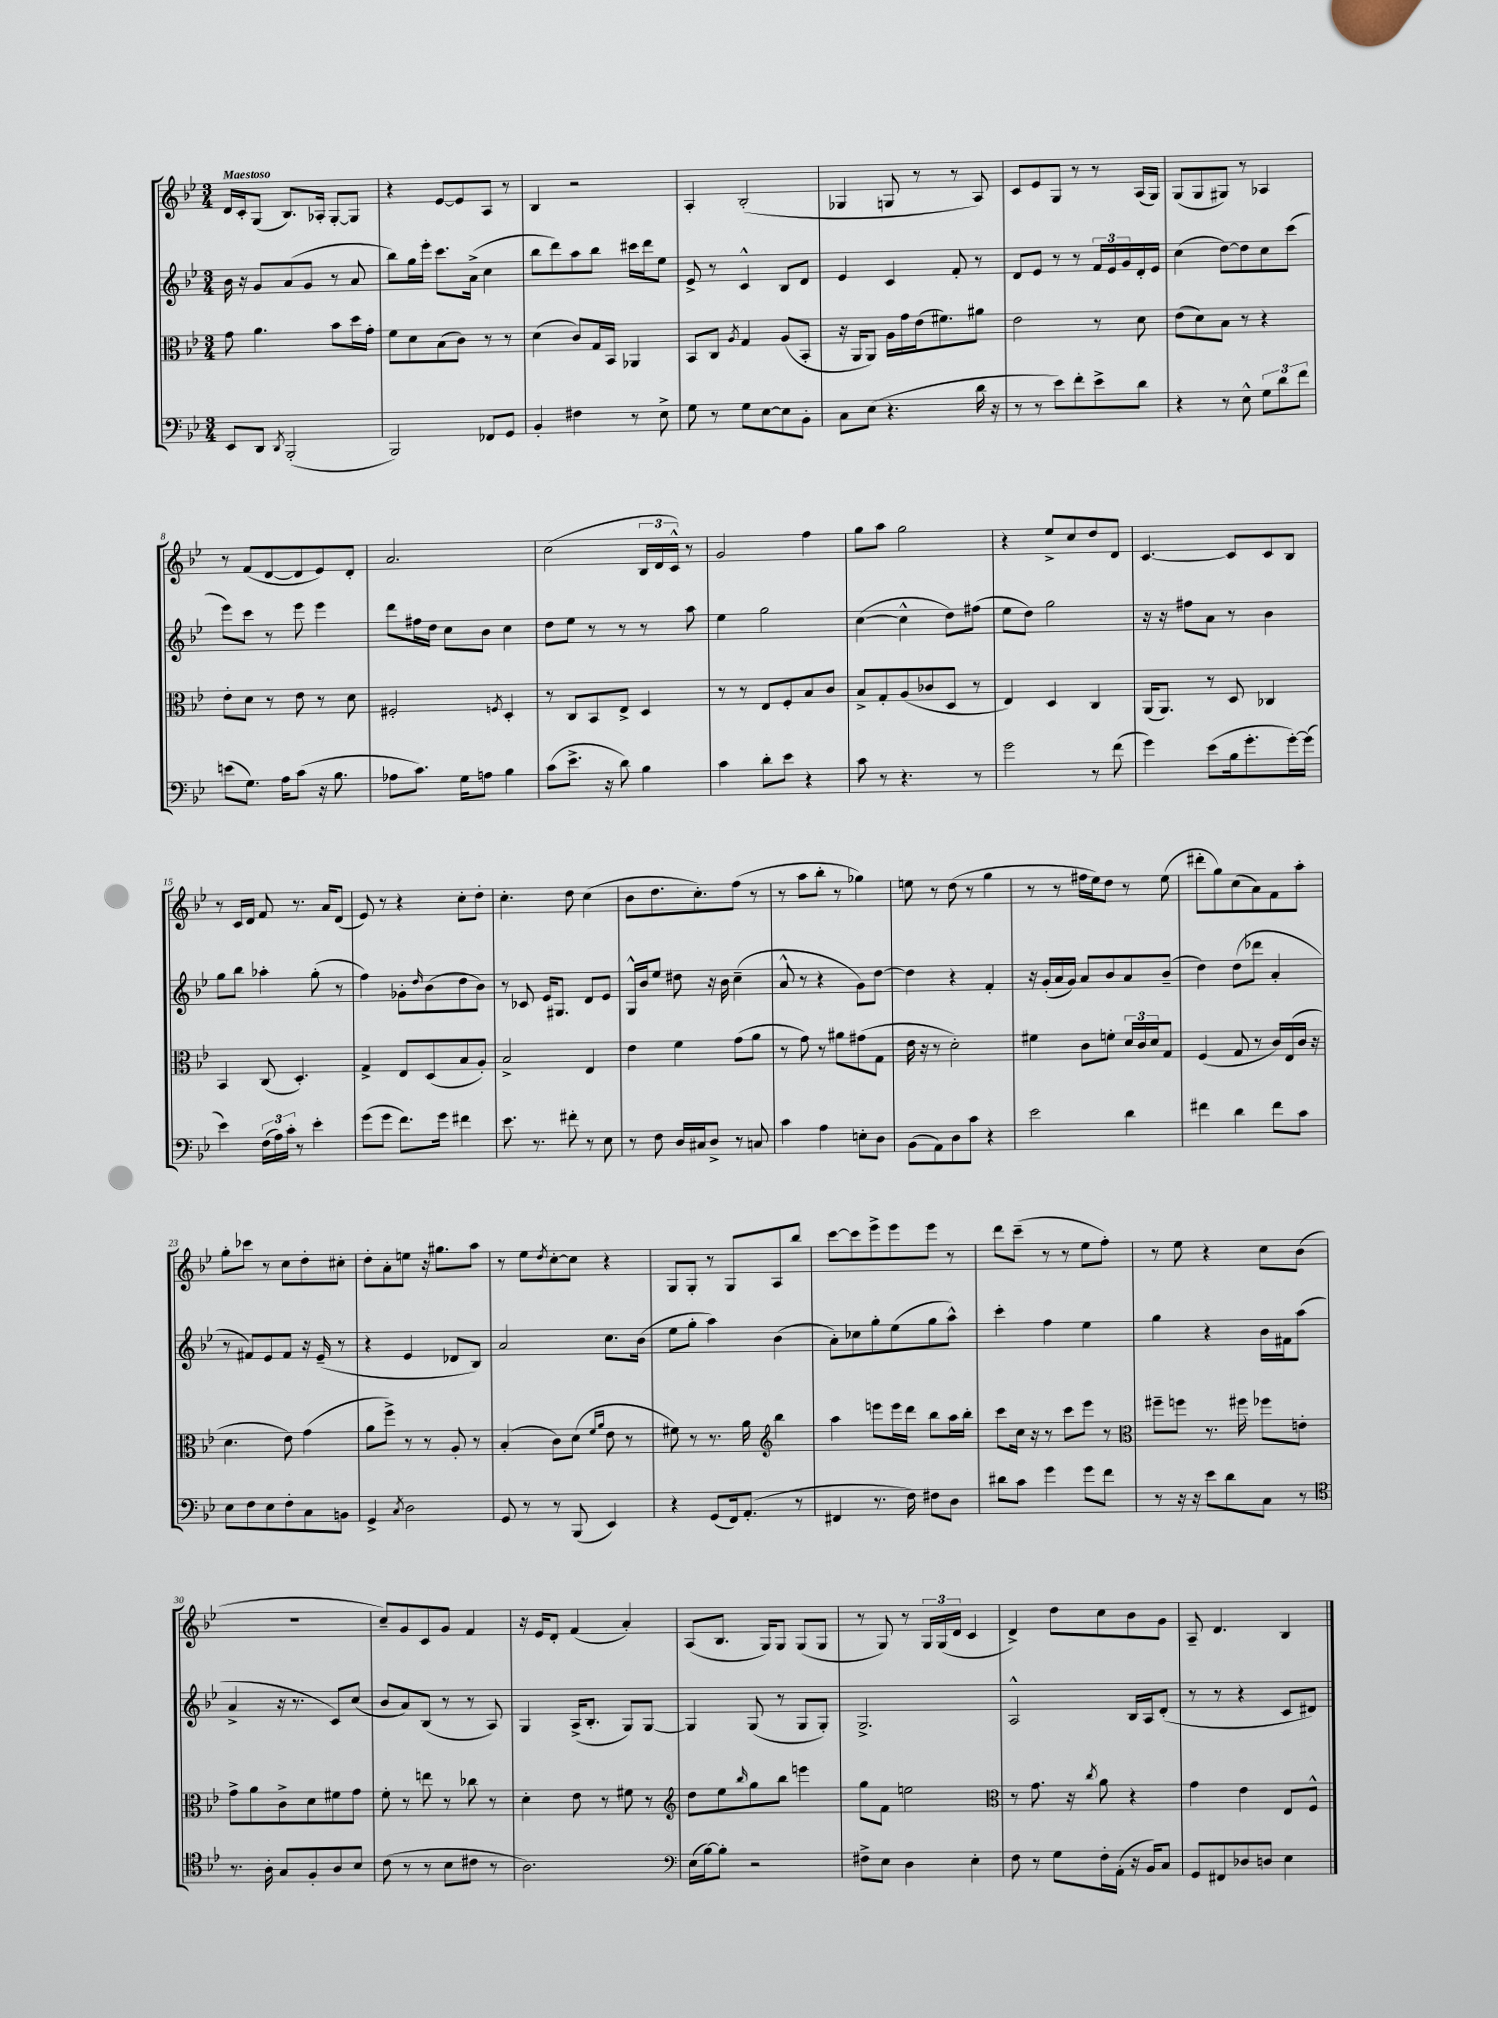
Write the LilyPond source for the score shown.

<<
\new StaffGroup <<
\new Staff = "s0" {
    \clef treble \key bes \major \numericTimeSignature \time 3/4 \tempo "Maestoso"
    d'16 c'16-. g8( bes8.) aes16-. g8~-. g8 |
    r4 ees'8~ ees'8 a8 r8 |
    bes4 r2 |
    a4-. bes2-.( |
    ges4 g8 r8 r8 a8) |
    c'8 ees'8 g8 r8 r8 a16( g16) |
    g8( g8 gis8) r8 aes4 |
    r8 f'8( d'8~ d'8 ees'8) d'8-. |
    a'2. |
    c''2( \tuplet 3/2 { bes16 d'16 c'16-^) } r8 |
    g'2 f''4 |
    g''8 a''8 g''2 |
    r4 ees''8-> c''8 d''8 d'8 |
    c'4.~ c'8 c'8 bes8 |
    r8 c'16 d'16 f'8 r8. a'16 d'8( |
    ees'8) r8 r4 c''8-. d''8-. |
    c''4.-. d''8 c''4( |
    bes'8 d''8. c''8.-.) f''8( r8 |
    r8 a''8 bes''8-. r8 ges''4) |
    e''8 r8 d''8( r8 g''4 |
    r8 r8 fis''16 ees''16) d''8 r8 ees''8( |
    dis'''8-. g''8) c''8( a'8) f'8 a''8-. |
    g''8-. ces'''8 r8 c''8 d''8-. cis''8-. |
    d''8-. a'8-. e''8 r16 gis''8. a''8 |
    r8 ees''8 \acciaccatura { d''8 } c''8~-. c''8 r4 |
    g8 g8-. r8 g8 a8 bes''8 |
    c'''8~ c'''8 ees'''8-> ees'''8 ees'''8 r8 |
    d'''8 c'''8--( r8 r8 ees''8 f''8-.) |
    r8 ees''8 r4 c''8 bes'8( |
    R2. |
    c''8--) g'8 c'8 g'8 f'4 |
    r16 ees'16 d'8-. f'4( a'4-.) |
    a8( bes8. g16) g8 g8( g8 |
    r8 g8) r8 \tuplet 3/2 { g16 g16( d'16 } c'4 |
    d'4->) d''8 c''8 bes'8 g'8 |
    a8-- d'4. bes4 \bar "|." |
}
\new Staff = "s1" {
    \clef treble \key bes \major \numericTimeSignature \time 3/4
    bes'16 r16 g'8 a'8( g'8 r8 a'8 |
    bes''8) g''16 ees'''16-. c'''8. a'16->( c''4 |
    bes''8 d'''8) a''8 bes''8 cis'''16 d'''16 ees''8 |
    ees'8-> r8 c'4-^ bes8 d'8 |
    ees'4 c'4 f'8-. r8 |
    d'8 ees'8 r8 r8 \tuplet 3/2 { f'16 ees'16 g'16 } d'16-. ees'16 |
    c''4( d''8~) d''8 c''8 c'''8( |
    ees'''8) c'''8 r8 ees'''8 ees'''4 |
    d'''8 fis''16 d''16 c''8 bes'8 c''4 |
    d''8 ees''8 r8 r8 r8 a''8 |
    ees''4 g''2 |
    c''4~( c''4-^ d''8) fis''8( |
    ees''8 d''8) g''2 |
    r16 r16 fis''8 a'8 r8 bes'4 |
    g''8 bes''8 aes''4-. g''8-.( r8 |
    f''4) ges'8-. \grace { d''16 } bes'8( d''8 bes'8) |
    r8 ces'8 ees'16 gis8. d'8 ees'8 |
    g16-^ bes'16 ees''8 dis''8 r16 bes'16 c''4--( |
    a'8-^ r8 r4 g'8) d''8~ |
    d''4 r4 f'4-. |
    r16 g'16-.( a'16 g'16) a'8 bes'8 a'8 bes'8--( |
    d''4) d''8( des'''8 a'4-. |
    r8 fis'8) ees'8 fis'8 r16 ees'16--( r8 |
    r4 ees'4 des'8 bes8) |
    a'2 c''8. bes'16( |
    ees''8 g''8-. a''4) bes'4( |
    a'8-.) ces''8 g''8-. ees''8( g''8 a''8-^) |
    c'''4-. f''4 ees''4 |
    g''4 r4 bes'16 fis'16 a''8( |
    a'4-> r16 r8. c'8) c''8( |
    bes'8 a'8) bes8( r8 r8 a8) |
    g4 a16->( bes8.-. g8) g8~ |
    g4 g8( r8 g8 g8-.) |
    g2.-> |
    a2-^ bes16 a16 d'8-.( |
    r8 r8 r4 c'8 dis'8) \bar "|." |
}
\new Staff = "s2" {
    \clef alto \key bes \major \numericTimeSignature \time 3/4
    g'8 a'4. bes'8 d''16 g'16-. |
    f'8 d'8 bes8( c'8) r8 r8 |
    d'4( c'8) g16 bes,16 aes,4 |
    bes,8 c8 \acciaccatura { a8 } g4 a8( bes,8-. |
    r16 a,16 a,8) a16 g'16 ees'16( fis'8.) ais'8 |
    ees'2 r8 d'8 |
    ees'8( d'8) bes8 r8 r4 |
    ees'8-. d'8 r8 ees'8 r8 d'8 |
    fis2-. \acciaccatura { f8 } d4-. |
    r8 c8 bes,8 ees8-> d4 |
    r8 r8 ees8 f8-. bes8 c'8 |
    bes8-> g8-. a8( ces'8 d8 r8 |
    ees4) d4 c4 |
    a,16( a,8.) r8 d8 ces4 |
    bes,4 c8( d4.-.) |
    g4-> ees8 d8( bes8 a8-.) |
    bes2-> ees4 |
    ees'4 f'4 g'8( a'8 |
    r8 g'8) r8 ais'8 gis'8( g8 |
    ees'16 r16 r8 d'2-.) |
    fis'4 c'8 f'8-. \tuplet 3/2 { d'16 c'16 d'16 } g8 |
    f4( g8 r8 c'16) ees16( c'16 r16 |
    d'4. ees'8) g'4( |
    a'8 f''8->) r8 r8 a8-. r8 |
    bes4-.( c'8) d'8( \grace { f'16 a'16 } ees'8 r8 |
    fis'8) r8 r8. a'16 \clef treble bes''4 |
    a''4 e'''8 e'''16 d'''16 bes''8 a''16 bes''16-. |
    c'''8 c''16 r16 r8 c'''8 ees'''8 r8 |
    \clef alto fis''8-- f''8 r8. fis''16 fes''8 e'8-. |
    g'8-> a'8 c'8-> d'8 fis'8 g'8 |
    f'8-. r8 e''8 r8 ces''8 r8 |
    d'4-. ees'8 r8 fis'8 r8 |
    \clef treble d''8 ees''8 \grace { bes''16 } g''8 bes''8 e'''4 |
    g''8 f'8 e''2 |
    \clef alto r8 g'8. r16 \acciaccatura { c''8 } a'8 r4 |
    g'4 ees'4 ees8 f8-^ \bar "|." |
}
\new Staff = "s3" {
    \clef bass \key bes \major \numericTimeSignature \time 3/4
    ees,8 d,8 \acciaccatura { d,8 } bes,,2-.( |
    bes,,2) fes,8 g,8 |
    bes,4-. fis4 r8 ees8-> |
    g8 r8 g8 ees8~ ees8 bes,8-. |
    c8 ees8( r4. d'16 r16 |
    r8 r8 ees'8) f'8-. ees'8-> d'8 |
    r4 r8 ees8-^ \tuplet 3/2 { g8 d'8 f'8 } |
    e'8( g8.) a16 c'8( r16 bes8. |
    aes8 c'8.) g16 a8 bes4 |
    c'8( ees'8.-> r16 d'8) bes4 |
    c'4 d'8-. ees'8 r4 |
    c'8 r8 r4. r8 |
    g'2 r8 f'8( |
    g'4) ees'8( bes16 g'8.-. g'16~-.) g'16( |
    ees'4) \tuplet 3/2 { f16( a16) c'16-. } r8 ees'4-. |
    g'8( g'8 f'8.) g'16 fis'4 |
    ees'8. r8. fis'8-. r8 ees8 |
    r8 f8 d16 cis16 d8-> r8 c8 |
    c'4 a4 e8-. d8 |
    bes,8( a,8) d8 c'8 r4 |
    ees'2 d'4 |
    fis'4 d'4 fis'8 c'8 |
    ees8 f8 ees8 f8-. c8 b,8 |
    g,4-> \acciaccatura { c8 } d2 |
    g,8 r8 r8 bes,,8( ees,4) |
    r4 g,8( f,16) a,8.-.( r8 |
    fis,4 r8. f16) fis8 d8 |
    dis'8 c'8 g'4 g'8 f'8 |
    r8 r16 r16 ees'8 d'8 c8 r8 |
    \clef tenor r8. a16-. g8 f8-. a8 bes8 |
    c'8( r8 r8 bes8 cis'8 r8 |
    a2.) |
    \clef bass ees16( bes16~) bes8-. r2 |
    fis8-> ees8 d4 ees4-. |
    f8 r8 g8 f16-. a,16-.( r16 bes,16) c8 |
    g,8 fis,8 des8 d8 ees4 \bar "|." |
}
>>
>>
